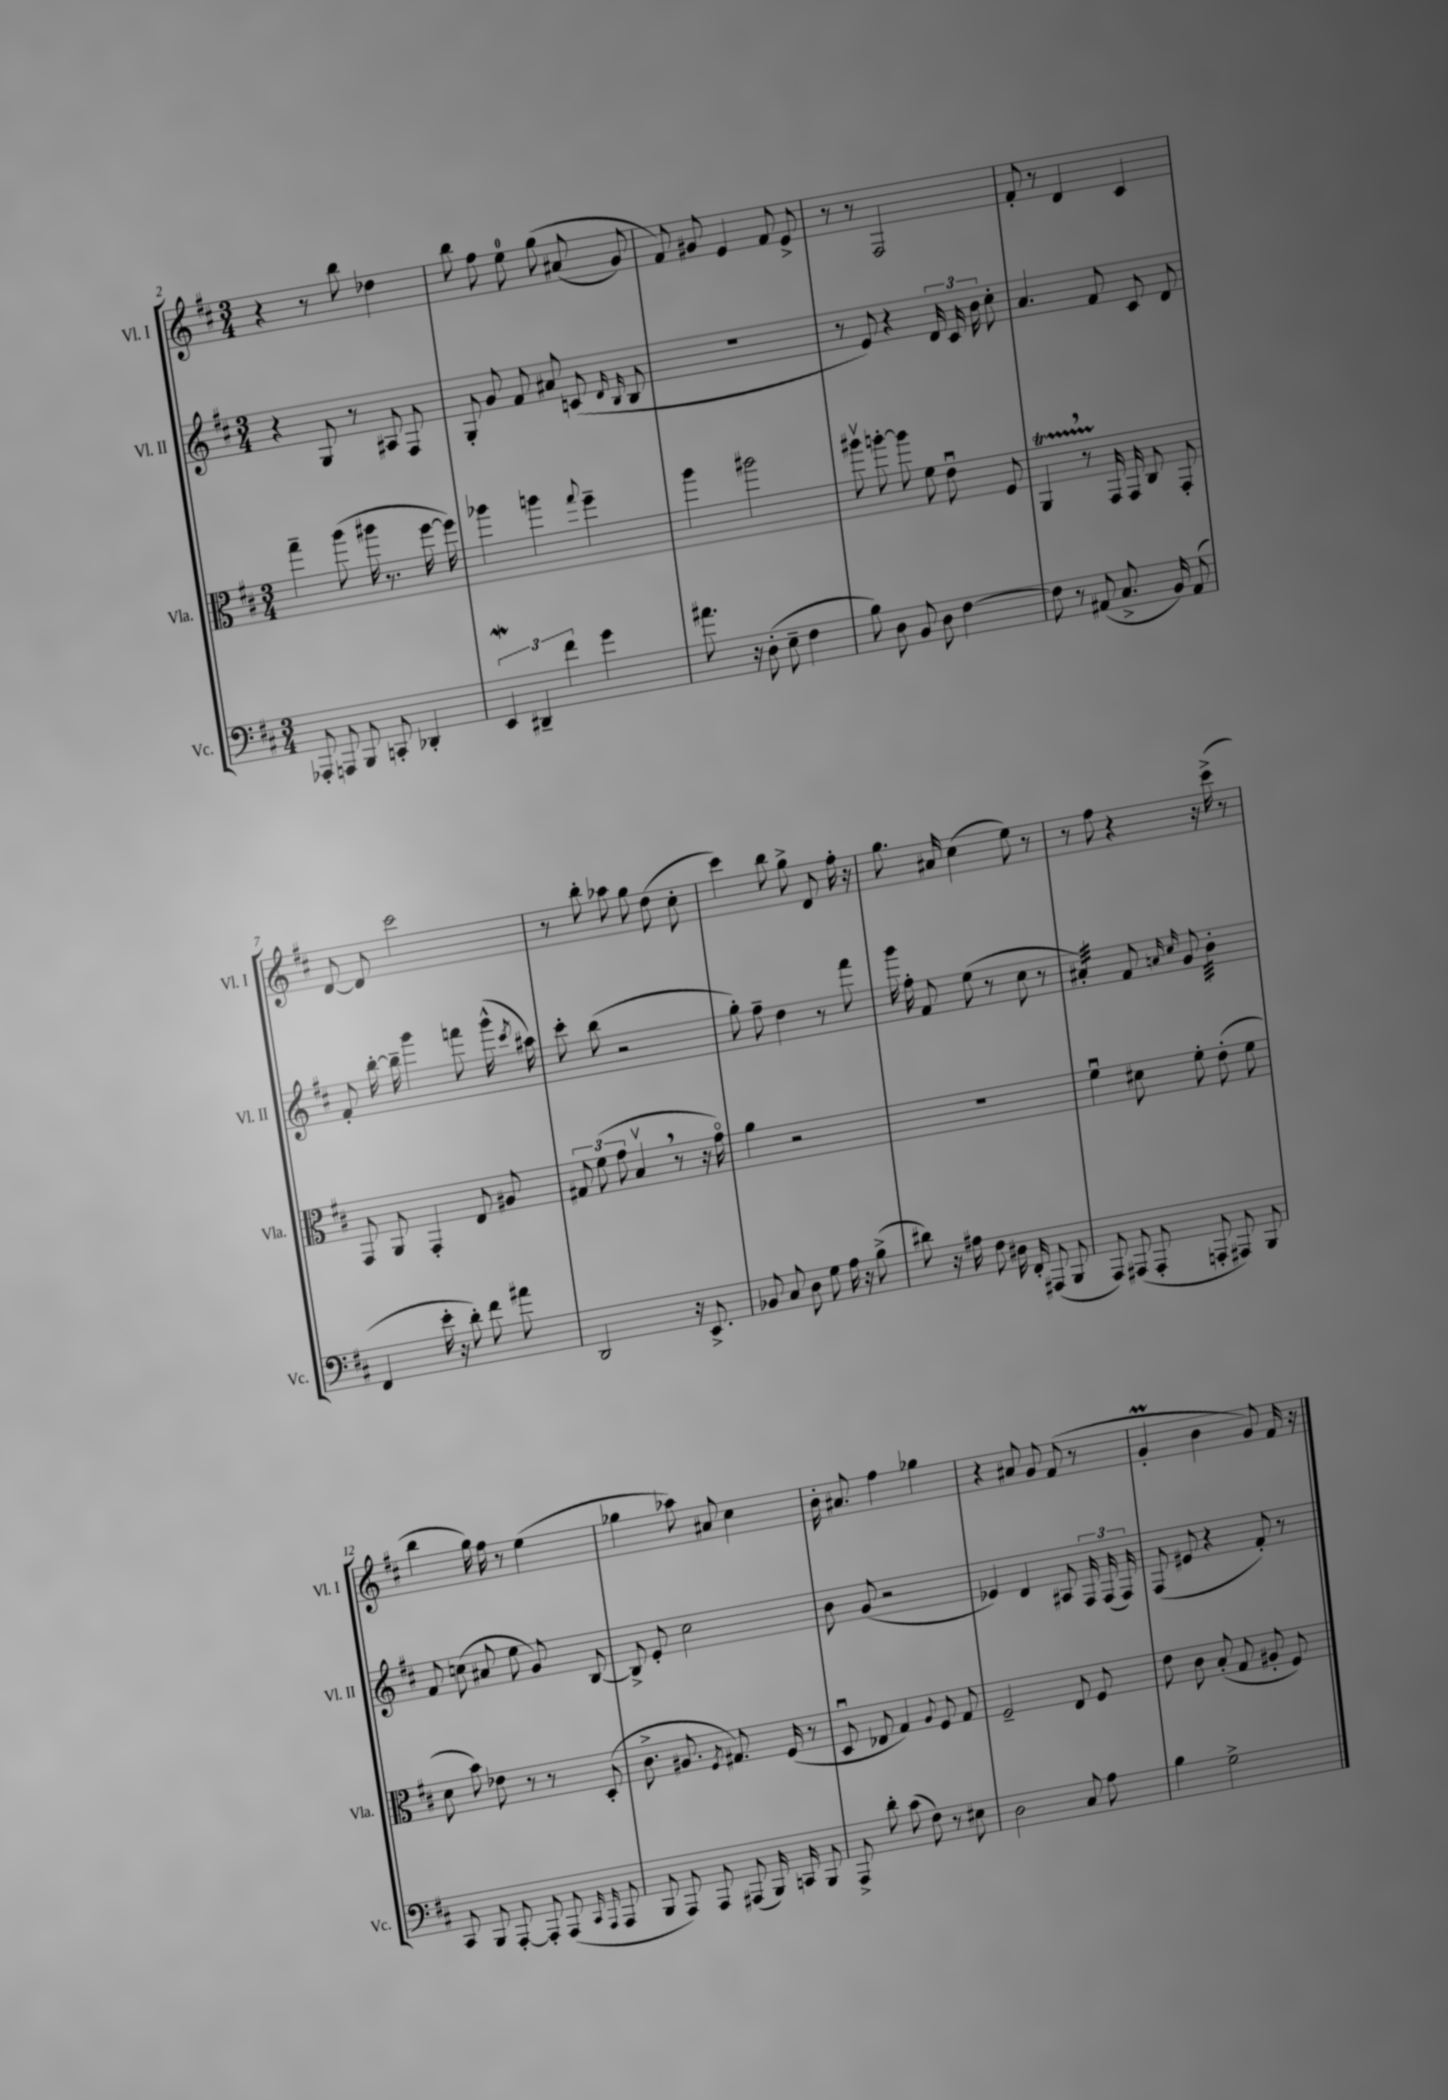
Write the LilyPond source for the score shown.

<<
\new StaffGroup <<
\new Staff = "s0" \with { instrumentName = "Vl. I" shortInstrumentName = "Vl. I" } {
    \clef treble \key d \major \numericTimeSignature \time 3/4
    \autoBeamOff r4 r8 b''8 des''4 |
    b''8 fis''8 e''8-0 g''8\( ais'8( g'8) |
    fis'8\) gis'8 e'4 fis'8 e'8-> |
    r8 r8 fis2 |
    fis'8-. r8 d'4 cis'4 |
    d'8~ d'8 cis'''2 |
    r8 b''8-. aes''8 g''8 d''8( cis''8-. |
    cis'''4) b''8 g''8-> d'8 fis''16-. r16 |
    g''8. ais'16 cis''4( e''8) r8 |
    r8 fis''8 r4 r16 cis'''16->( r8 |
    b''4 g''16) fis''16 r8 e''4( |
    ges''4 aes''8) ais'8 cis''4 |
    b'16-. ais'8. fis''4 ges''4 |
    r4 ais'8 g'8 fis'8( r8 |
    g'4-.\prall b'4 g'8) fis'16 r16 \bar "|." |
}
\new Staff = "s1" \with { instrumentName = "Vl. II" shortInstrumentName = "Vl. II" } {
    \clef treble \key d \major \numericTimeSignature \time 3/4
    \autoBeamOff r4 g8 r8 ais8 fis8 |
    g8-. g'8 fis'8 ais'8 c'8( \grace { d'16 b16 } b8 |
    R2. |
    r8 e'8) r4 \tuplet 3/2 { d'16 cis'16 b'16 } cis''8-. |
    a'4. fis'8 cis'8 d'8 |
    fis'8-. b''16~-. b''16-- g'''4 f'''8 g'''16-^( \acciaccatura { cis'''8 } ais''16) |
    cis'''8-. b''8( r2 |
    g''8-.) fis''8-- d''4 r8 fis'''8 |
    g'''16 fis''16-. fis'8 e''8( r8 cis''8 r8 |
    ais'4:32-.) fis'8 \grace { a'16 cis''16 } g'8 b'4:32-. |
    fis'8 c''8( ais'8 e''8 g'8) b8~ |
    b8-> e'8-. cis''2 |
    b'8 g'8( r2 |
    ees'4) d'4 ais8 \tuplet 3/2 { fis16 fis16( fis16) } |
    fis8( eis'8 r4 fis'8-.) r8 \bar "|." |
}
\new Staff = "s2" \with { instrumentName = "Vla." shortInstrumentName = "Vla." } {
    \clef alto \key d \major \numericTimeSignature \time 3/4
    \autoBeamOff g''4-- a''8( ais''16 r8. fis''16~ fis''16) |
    aes''4 a''4 \appoggiatura { g''8 } fis''4-- |
    a''4 ais''2 |
    ais''8\upbow a''8~-. a''8 fis'8 e'8\downbow fis8 |
    a,4\startTrillSpan \breathe r8 g,16\stopTrillSpan g,16 cis8 g,8-. |
    g,8 a,8 g,4-. e8 ais8 |
    \tuplet 3/2 { gis8 fis'8( g'8 } b4\upbow \breathe r8 r16 g'16\flageolet) |
    a'4 r2 |
    R2. |
    fis'4\downbow dis'8 fis'8-. e'8-.( fis'8 |
    d'8 b'8) ees'8 r8 r8 d8-.( |
    cis'8.-> ais8. \acciaccatura { fis8 } gis8.) fis16( r8 |
    d8\downbow ees8 g4) \appoggiatura { a8 } fis8 g8 |
    fis2-- e8 fis8 |
    e'8 cis'8 b8-.( g8 ais8-. fis8) \bar "|." |
}
\new Staff = "s3" \with { instrumentName = "Vc." shortInstrumentName = "Vc." } {
    \clef bass \key d \major \numericTimeSignature \time 3/4
    \autoBeamOff aes,,8-. a,,8 b,,8 c,8-. des,4-. |
    \tuplet 3/2 { e,4\mordent dis,4-- fis'4 } g'4 |
    ais'8. r16 d8-.( e8-- fis4 |
    b8) d8 b,8 d8 fis4~ |
    fis8 r8 ais,8( cis8.-> b,16) ais,8( |
    fis,4 e'16-. r16 d'8-.) fis'8 ais'8 |
    d,2 r16 e,8.-> |
    bes,8 cis8 d8 g8 a16 r16 b8->( |
    dis'8) r16 ais16 fis8 dis16 fis,16-. ais,,8( b,,8 |
    a,,8) ais,,8( ais,,8-. a,,8-. ais,,8) b,,8 |
    cis,8 b,,8 a,,8~-. a,,8-. a,,8( \grace { cis,16 a,,16 } a,,8 |
    b,,8 a,,8) a,,8 ais,,8( b,,16) c,16 b,,8 |
    a,,8-> d'8-. cis'8( fis8) r8 eis8 |
    d2 cis8 a8 |
    b4 g2-> \bar "|." |
}
>>
>>
\layout { \context { \Score currentBarNumber = #2 } }
